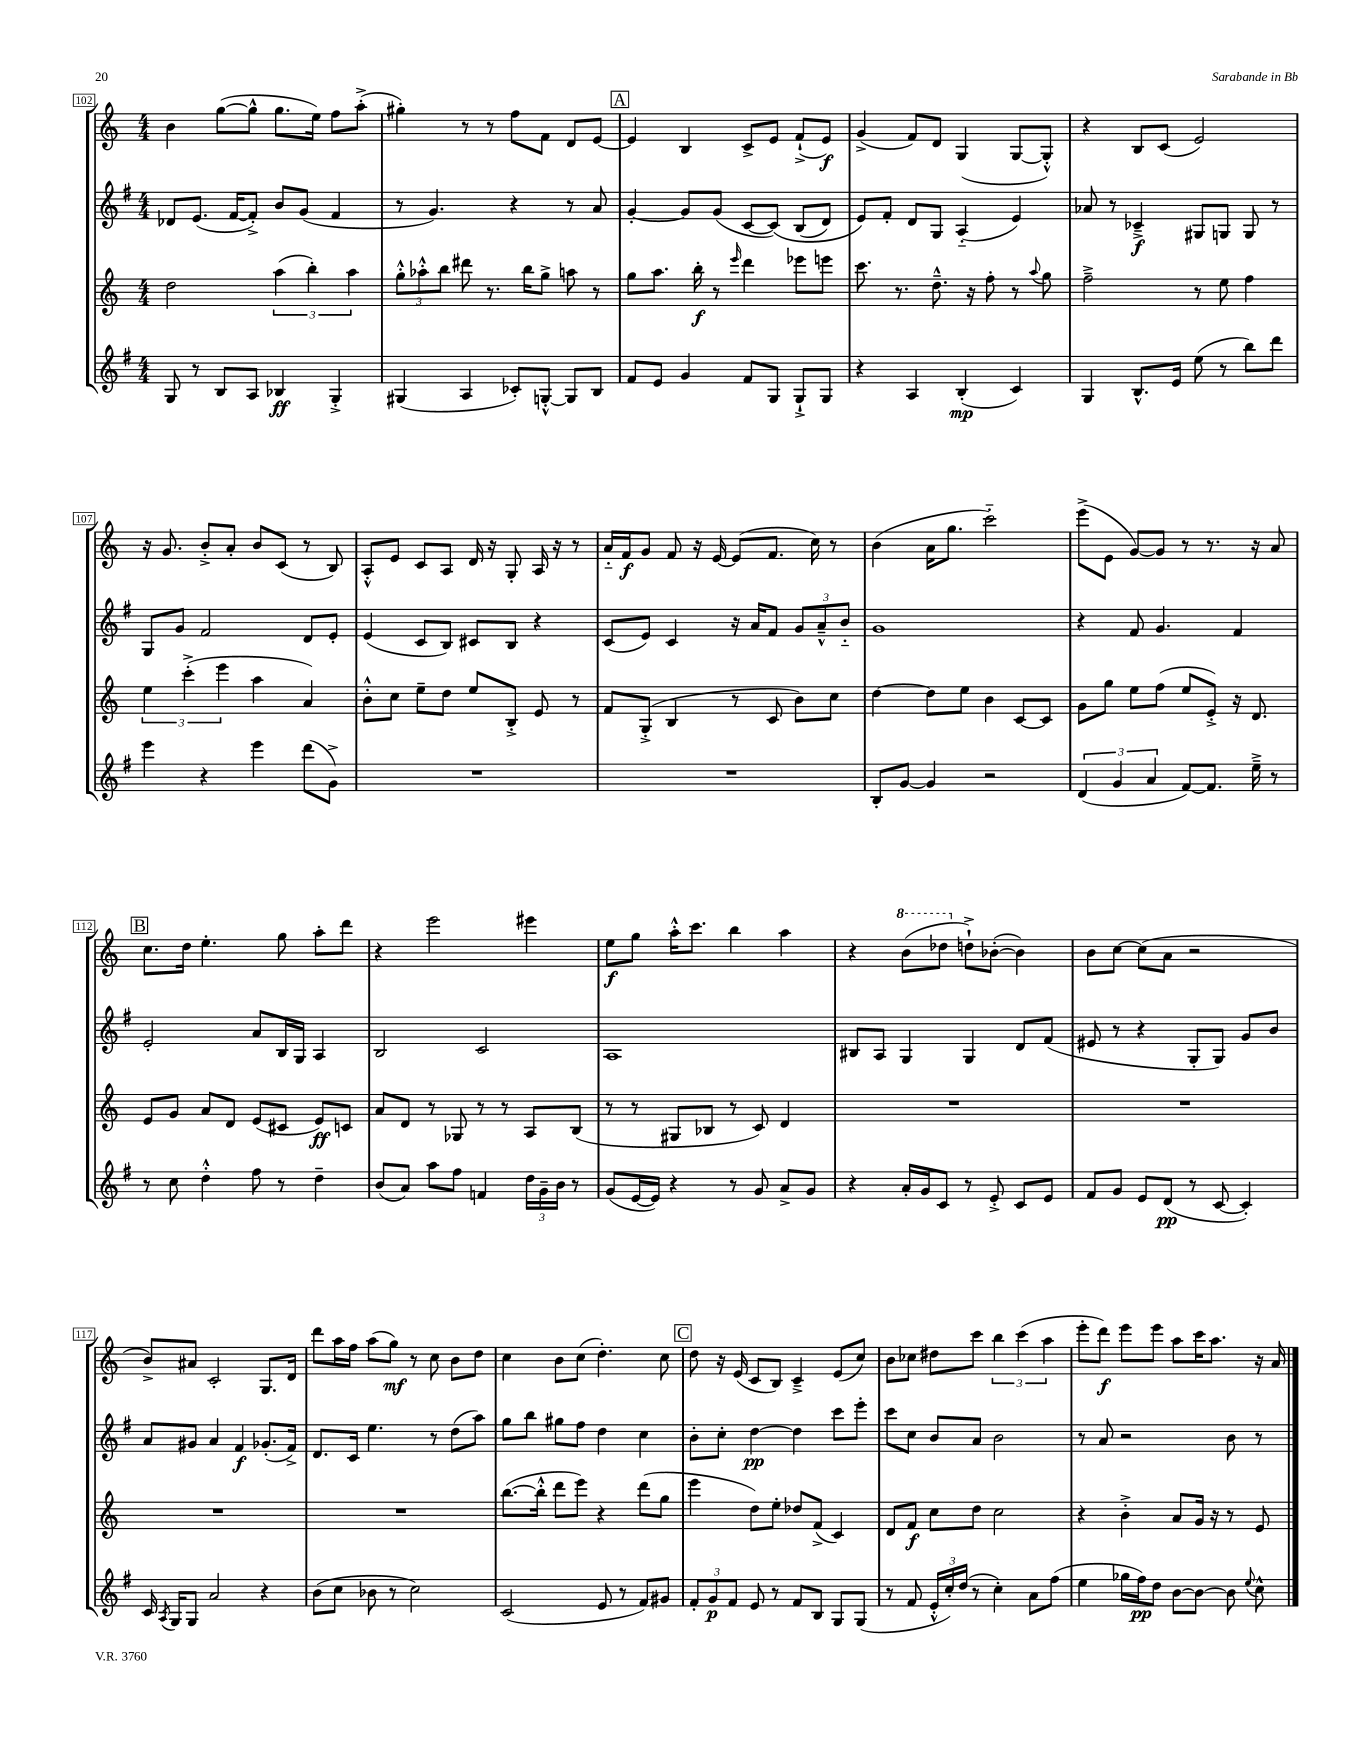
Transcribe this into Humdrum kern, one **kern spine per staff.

**kern	**dynam	**kern	**dynam	**kern	**dynam	**kern	**dynam
*part4	*part4	*part3	*part3	*part2	*part2	*part1	*part1
*staff4	*staff4	*staff3	*staff3	*staff2	*staff2	*staff1	*staff1
*clefG2	*	*clefG2	*	*clefG2	*	*clefG2	*
*k[f#]	*	*k[]	*	*k[f#]	*	*k[]	*
*M4/4	*	*M4/4	*	*M4/4	*	*M4/4	*
=102	=102	=102	=102	=102	=102	=102	=102
8G/	.	2dd\	.	8d-X/L	.	4b\	.
8r	.	.	.	(8.e/J	.	.	.
8B/L	.	.	.	.	.	([8gg\L	.
.	.	.	.	[16f#/KL	.	.	.
8A/J	.	.	.	8f#'^/J])	.	8gg^^\J]	.
4B-X/	ff	(6aa\	.	8b/L	.	8.gg\L	.
.	.	.	.	(8g/J	.	.	.
.	.	6bb'\)	.	.	.	.	.
.	.	.	.	.	.	16ee\Jk)	.
4G'^/	.	.	.	4f#/	.	8ff\L	.
.	.	6aa\	.	.	.	.	.
.	.	.	.	.	.	(8aa'^\J	.
=103	=103	=103	=103	=103	=103	=103	=103
(4G#X/	.	12gg'^^\L	.	8r	.	4gg#X'\)	.
.	.	12aa-X'^^\	.	.	.	.	.
.	.	.	.	4.g/)	.	.	.
.	.	12bb\J	.	.	.	.	.
4A/	.	8ddd#X\	.	.	.	8r	.
.	.	8.r	.	.	.	8r	.
8c-X'/L)	.	.	.	4r	.	8ff\L	.
.	.	16bb\KL	.	.	.	.	.
[8Gn'^^/J	.	8gg^\J	.	.	.	8f\J	.
8G/L]	.	8aan\	.	8r	.	8d/L	.
8B/J	.	8r	.	8a/	.	[8e/J	.
!!LO:REH:place=s1:t=A
=104	=104	=104	=104	=104	=104	=104	=104
8f#/L	.	8gg\L	.	[4g'/	.	4e/]	.
8e/J	.	8.aa\J	.	.	.	.	.
4g/	.	.	.	8g/L]	.	4B/	.
.	.	16bb'\	f	.	.	.	.
.	.	8r	.	(8g/J	.	.	.
.	.	16qqeee/	.	.	.	.	.
8f#/L	.	4ddd\	.	[8c/L	.	8c^/L	.
8G/J	.	.	.	(8c/J])	.	8e/J	.
8G`^/L	.	8eee-X\L	.	(8B/L	.	(8f`^/L	.
8G/J	.	8eeen\J	.	8d/J)	.	8e/J)	f
=105	=105	=105	=105	=105	=105	=105	=105
4r	.	8.ccc\	.	8e/L)	.	(4g^/	.
.	.	.	.	8f#'/J	.	.	.
.	.	8.r	.	.	.	.	.
4A/	.	.	.	8d/L	.	8f/L)	.
.	.	8.dd~^^\	.	8G/J	.	8d/J	.
(4B'/	mp	.	.	(4A/	.	(4G/	.
.	.	16r	.	.	.	.	.
.	.	8ff'\	.	.	.	.	.
4c/)	.	8r	.	4e/)	.	[8G/L	.
.	.	8qqaa/	.	.	.	.	.
.	.	8gg\	.	.	.	8G'^^/J])	.
=106	=106	=106	=106	=106	=106	=106	=106
4G/	.	2ff~^\	.	8a-X/	.	4r	.
.	.	.	.	8r	.	.	.
8.B^^/L	.	.	.	4c-X~^/	f	8B/L	.
.	.	.	.	.	.	(8c/J	.
16e/Jk	.	.	.	.	.	.	.
(8ee\	.	8r	.	8G#X/L	.	2e/)	.
8r	.	8ee\	.	8Gn/J	.	.	.
8bb\L)	.	4ff\	.	8G/	.	.	.
8ddd\J	.	.	.	8r	.	.	.
!!LO:LB:g=z
=107	=107	=107	=107	=107	=107	=107	=107
4eee\	.	6ee\	.	8G/L	.	16r	.
.	.	.	.	.	.	8.g/	.
.	.	.	.	8g/J	.	.	.
.	.	(6ccc'^\	.	.	.	.	.
4r	.	.	.	2f#/	.	8b'^/L	.
.	.	6eee\	.	.	.	.	.
.	.	.	.	.	.	8a'/J	.
4eee\	.	4aa\	.	.	.	8b/L	.
.	.	.	.	.	.	(8c/J	.
(8ddd\L	.	4a/)	.	8d/L	.	8r	.
8g^\J)	.	.	.	8e'/J	.	8B/)	.
=108	=108	=108	=108	=108	=108	=108	=108
1r	.	8b'^^\L	.	(4e/	.	8A'^^/L	.
.	.	8cc\J	.	.	.	8e/J	.
.	.	8ee~\L	.	8c/L	.	8c/L	.
.	.	8dd\J	.	8B/J)	.	8A/J	.
.	.	8ee/L	.	8c#X/L	.	16d/	.
.	.	.	.	.	.	16r	.
.	.	8B'^/J	.	8B/J	.	8G'/	.
.	.	8e/	.	4r	.	16A/	.
.	.	.	.	.	.	16r	.
.	.	8r	.	.	.	8r	.
=109	=109	=109	=109	=109	=109	=109	=109
1r	.	8f/L	.	(8c/L	.	16a/LL	.
.	.	.	.	.	.	16f/J	f
.	.	(8G'^/J	.	8e/J)	.	8g/J	.
.	.	4B/	.	4c/	.	8f/	.
.	.	.	.	.	.	16r	.
.	.	.	.	.	.	[16e/	.
.	.	8r	.	16r	.	(8e/L]	.
.	.	.	.	16a/KL	.	.	.
.	.	8c/	.	8f#/J	.	8.f/J	.
.	.	8b\L)	.	12g/L	.	.	.
.	.	.	.	.	.	16cc\)	.
.	.	.	.	12a~^^/	.	.	.
.	.	8cc\J	.	.	.	8r	.
.	.	.	.	12b/J	.	.	.
=110	=110	=110	=110	=110	=110	=110	=110
8B'/L	.	[4dd\	.	1g	.	(4b\	.
[8g/J	.	.	.	.	.	.	.
4g/]	.	8dd\L]	.	.	.	16a\KL	.
.	.	.	.	.	.	8.gg\J	.
.	.	8ee\J	.	.	.	.	.
2r	.	4b\	.	.	.	2ccc\)	.
.	.	[8c/L	.	.	.	.	.
.	.	8c/J]	.	.	.	.	.
=111	=111	=111	=111	=111	=111	=111	=111
(6d/	.	8g\L	.	4r	.	(8eee^\L	.
.	.	8gg\J	.	.	.	8e\J	.
6g/	.	.	.	.	.	.	.
.	.	8ee\L	.	8f#/	.	[8g/L)	.
6a/	.	.	.	.	.	.	.
.	.	(8ff\J	.	4.g/	.	8g/J]	.
[8f#/L)	.	8ee/L	.	.	.	8r	.
8.f#/J]	.	8e'^/J)	.	.	.	8.r	.
.	.	16r	.	4f#/	.	.	.
16ee~^\	.	8.d/	.	.	.	16r	.
8r	.	.	.	.	.	8a/	.
!!LO:LB:g=z
!!LO:REH:place=s1:t=B
=112	=112	=112	=112	=112	=112	=112	=112
8r	.	8e/L	.	2e'/	.	8.cc\L	.
8cc\	.	8g/J	.	.	.	.	.
.	.	.	.	.	.	16dd\Jk	.
4dd'^^\	.	8a/L	.	.	.	4.ee'\	.
.	.	8d/J	.	.	.	.	.
8ff#\	.	(8e/L	.	8a/L	.	.	.
8r	.	8c#X/J	.	16B/L	.	8gg\	.
.	.	.	.	16G/JJ	.	.	.
4dd~\	.	8e/L)	ff	4A/	.	8aa'\L	.
.	.	8cn/J	.	.	.	8ddd\J	.
=113	=113	=113	=113	=113	=113	=113	=113
(8b/L	.	8a/L	.	2B/	.	4r	.
8a/J)	.	8d/J	.	.	.	.	.
8aa\L	.	8r	.	.	.	2eee\	.
8ff#\J	.	8G-X/	.	.	.	.	.
4fn/	.	8r	.	2c/	.	.	.
.	.	8r	.	.	.	.	.
24dd\LL	.	8A/L	.	.	.	4eee#X\	.
24g~\	.	.	.	.	.	.	.
24b\JJ	.	.	.	.	.	.	.
8r	.	(8B/J	.	.	.	.	.
=114	=114	=114	=114	=114	=114	=114	=114
(8g/L	.	8r	.	1A	.	8ee\L	f
[16e/L	.	8r	.	.	.	8gg\J	.
16e/JJ])	.	.	.	.	.	.	.
4r	.	8G#X/L	.	.	.	16aa'^^\KL	.
.	.	.	.	.	.	8.ccc\J	.
.	.	8B-X/J	.	.	.	.	.
8r	.	8r	.	.	.	4bb\	.
8g/	.	8c/)	.	.	.	.	.
8a^/L	.	4d/	.	.	.	4aa\	.
8g/J	.	.	.	.	.	.	.
=115	=115	=115	=115	=115	=115	=115	=115
4r	.	1r	.	8B#X/L	.	4r	.
.	.	.	.	8A/J	.	.	.
*	*	*	*	*	*	*8va	*
16a'/LL	.	.	.	4G/	.	(8bb\L	.
16g/J	.	.	.	.	.	.	.
8c/J	.	.	.	.	.	8ddd-X\J	.
*	*	*	*	*	*	*X8va	*
8r	.	.	.	4G/	.	8ddn`^\L)	.
8e'^/	.	.	.	.	.	([8b-X'\J	.
8c/L	.	.	.	8d/L	.	4b-\])	.
8e/J	.	.	.	(8f#/J	.	.	.
=116	=116	=116	=116	=116	=116	=116	=116
8f#/L	.	1r	.	8e#X/	.	8b\L	.
8g/J	.	.	.	8r	.	[8cc\J	.
8e/L	.	.	.	4r	.	(8cc\L]	.
(8d/J	pp	.	.	.	.	8a\J	.
8r	.	.	.	8G'/L	.	2r	.
[8c/	.	.	.	8G/J)	.	.	.
4c'/])	.	.	.	8g/L	.	.	.
.	.	.	.	8b/J	.	.	.
!!LO:LB:g=z
=117	=117	=117	=117	=117	=117	=117	=117
16c/	.	1r	.	8a/L	.	8b^/L)	.
8qA/	.	.	.	.	.	.	.
16G/KL	.	.	.	.	.	.	.
8G/J	.	.	.	8g#X/J	.	8a#X/J	.
2a/	.	.	.	4a/	.	2c'/	.
.	.	.	.	4f#/	f	.	.
4r	.	.	.	(8.g-X'/L	.	8.G/L	.
.	.	.	.	16f#^/Jk)	.	16d/Jk	.
=118	=118	=118	=118	=118	=118	=118	=118
(8b\L	.	1r	.	8.d/L	.	8ddd\L	.
8cc\J	.	.	.	.	.	16aa\L	.
.	.	.	.	16c/Jk	.	16ff\JJ	.
8b-X\	.	.	.	4.ee\	.	(8aa\L	.
8r	.	.	.	.	.	8gg\J)	mf
2cc\)	.	.	.	.	.	8r	.
.	.	.	.	8r	.	8cc\	.
.	.	.	.	(8dd\L	.	8b\L	.
.	.	.	.	8aa\J)	.	8dd\J	.
=119	=119	=119	=119	=119	=119	=119	=119
(2c/	.	([8.bb\L	.	8gg\L	.	4cc\	.
.	.	.	.	8bb\J	.	.	.
.	.	16bb'^^\Jk]	.	.	.	.	.
.	.	8ddd\L	.	8gg#X\L	.	8b\L	.
.	.	8eee\J)	.	8ff#\J	.	(8cc\J	.
8e/	.	4r	.	4dd\	.	4.dd'\)	.
8r	.	.	.	.	.	.	.
8f#/L)	.	(8ddd\L	.	4cc\	.	.	.
8g#X/J	.	8gg\J	.	.	.	8cc\	.
!!LO:REH:place=s1:t=C
=120	=120	=120	=120	=120	=120	=120	=120
12f#'/L	.	4eee\	.	8b'\L	.	8dd\	.
12g/	p	.	.	.	.	.	.
.	.	.	.	8cc'\J	.	16r	.
12f#/J	.	.	.	.	.	.	.
.	.	.	.	.	.	(16e/	.
8e/	.	8dd\L)	.	[4dd\	pp	8c/L	.
8r	.	8ee'\J	.	.	.	8B/J)	.
8f#/L	.	8dd-X/L	.	4dd\]	.	4c~^/	.
8B/J	.	(8f^/J	.	.	.	.	.
8G/L	.	4c/)	.	8ccc\L	.	(8e/L	.
(8G/J	.	.	.	8eee'\J	.	8cc/J)	.
=121	=121	=121	=121	=121	=121	=121	=121
8r	.	8d/L	.	8ccc\L	.	8b\L	.
8f#/	.	8f/J	f	8cc\J	.	8cc-X\J	.
24e'^^/LL	.	8cc\L	.	8b/L	.	8dd#X\L	.
24cc'/)	.	.	.	.	.	.	.
(24dd/JJ	.	.	.	.	.	.	.
8r	.	8dd\J	.	8a/J	.	8ccc\J	.
4cc'\)	.	2cc\	.	2b\	.	6bb\	.
.	.	.	.	.	.	(6ccc\	.
8a\L	.	.	.	.	.	.	.
.	.	.	.	.	.	6aa\	.
(8ff#\J	.	.	.	.	.	.	.
=122	=122	=122	=122	=122	=122	=122	=122
4ee\	.	4r	.	8r	.	8eee'\L	.
.	.	.	.	8a/	.	8ddd\J)	f
16gg-X\LL	.	4b'^\	.	2r	.	8eee\L	.
16ff#\J)	pp	.	.	.	.	.	.
8dd\J	.	.	.	.	.	8eee\J	.
[8b\L	.	8a/L	.	.	.	8aa\L	.
8b\J_	.	16g/Jk	.	.	.	16ccc\K	.
.	.	16r	.	.	.	8.aa\J	.
8b\]	.	8r	.	8b\	.	.	.
8qqee/	.	.	.	.	.	.	.
8cc^^\	.	8e/	.	8r	.	16r	.
.	.	.	.	.	.	16a/	.
==	==	==	==	==	==	==	==
*-	*-	*-	*-	*-	*-	*-	*-
